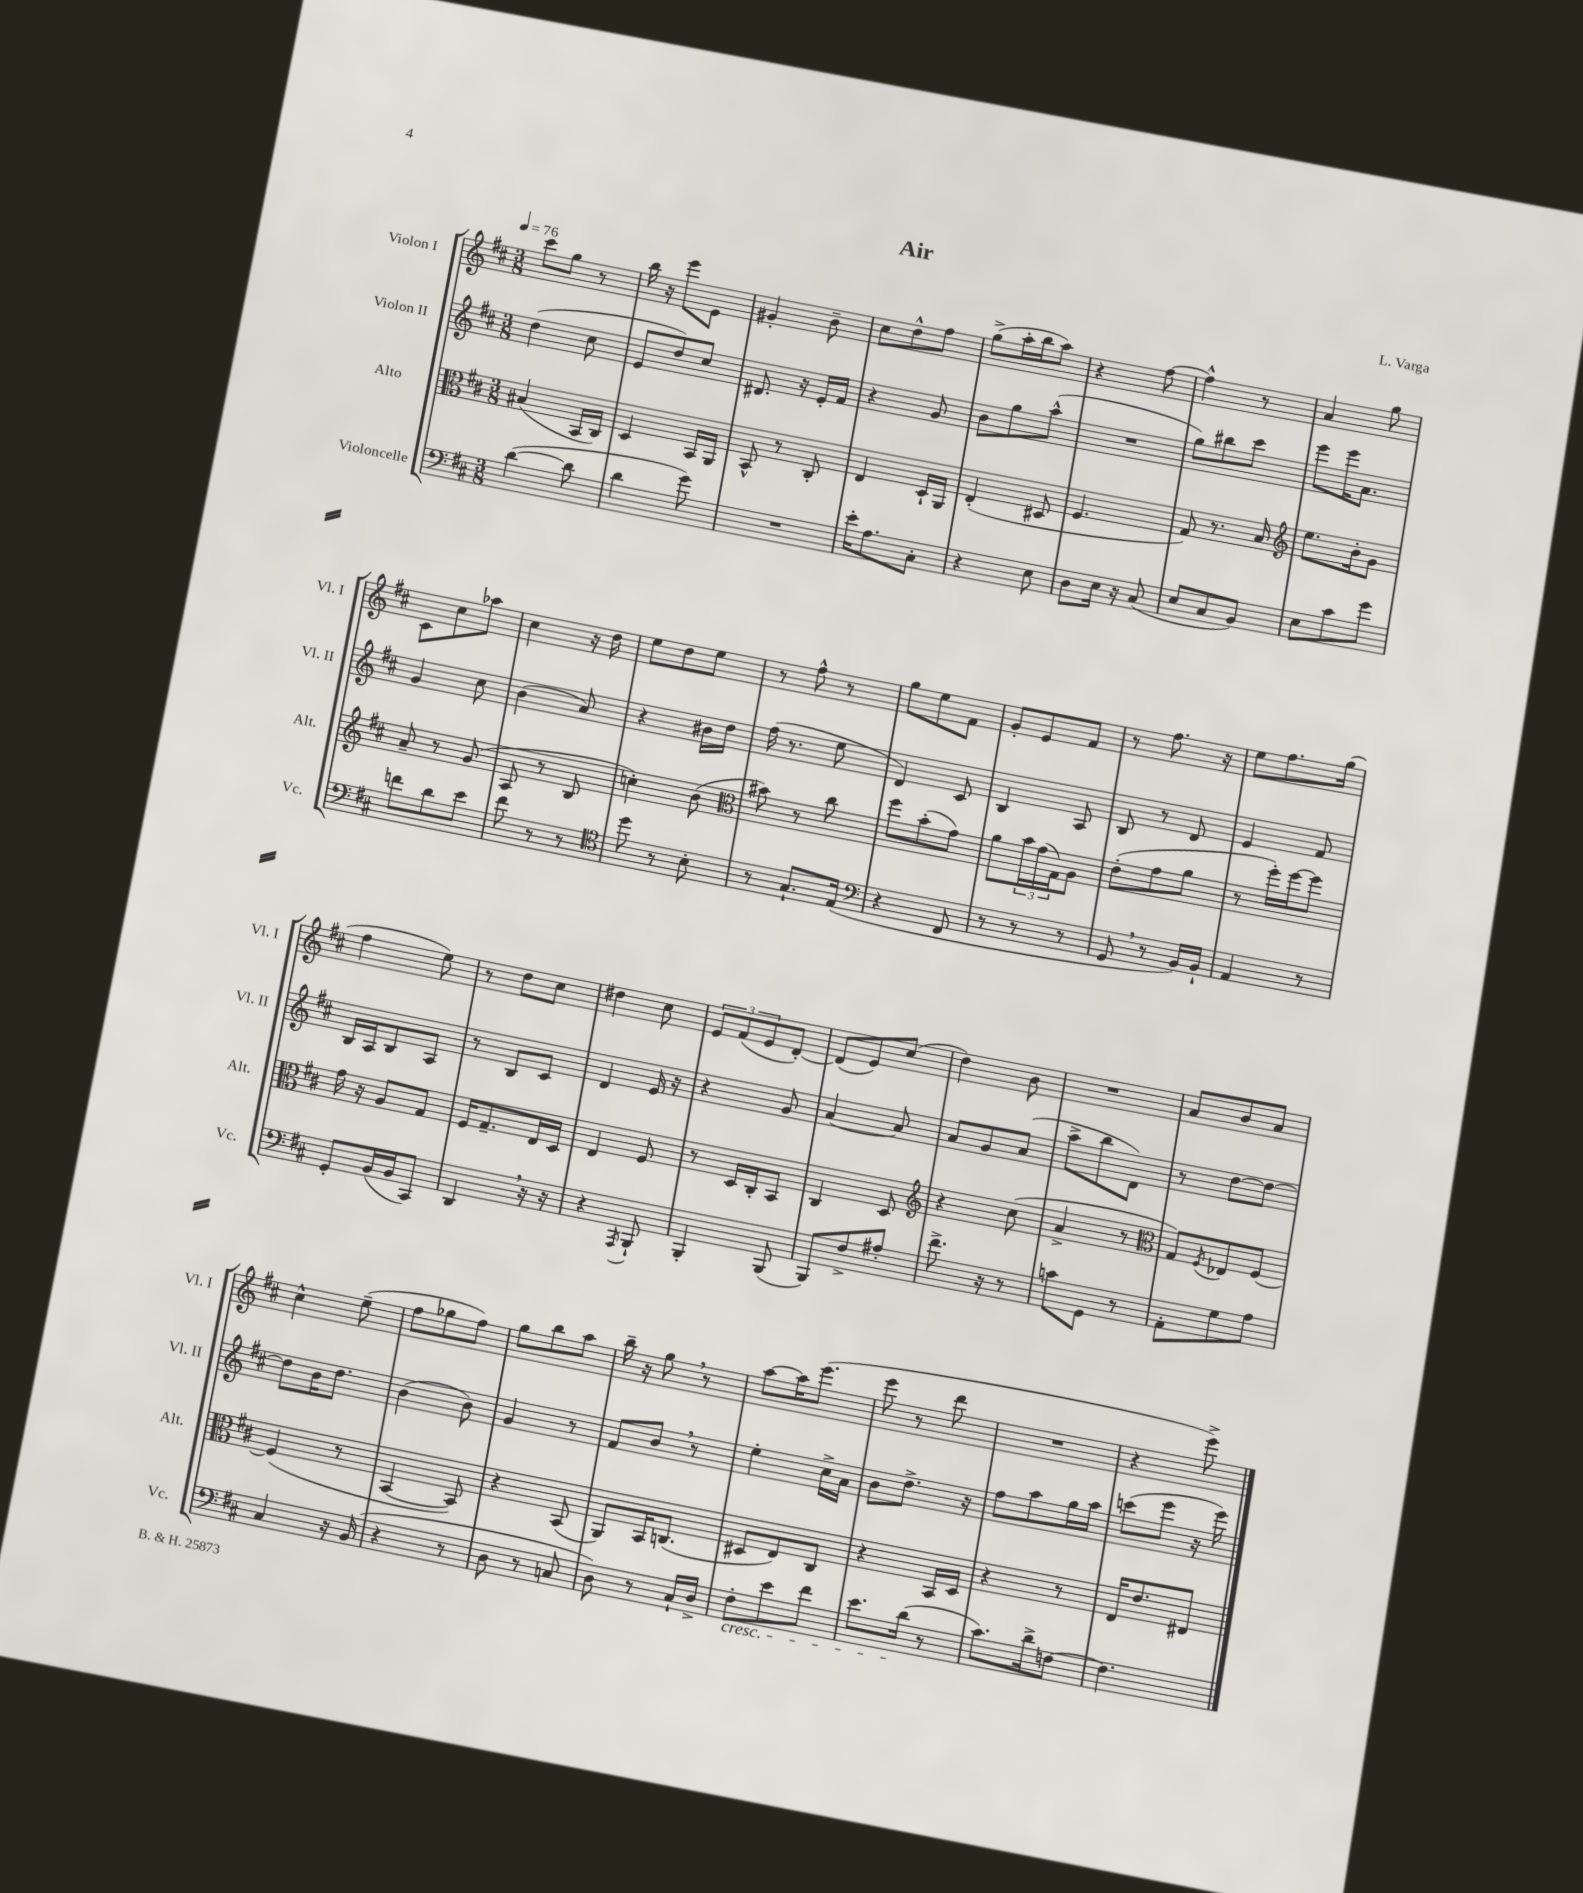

**kern	**kern	**kern	**kern
*staff4	*staff3	*staff2	*staff1
*clefF4	*clefC3	*clefG2	*clefG2
*k[f#c#]	*k[f#c#]	*k[f#c#]	*k[f#c#]
*M3/8	*M3/8	*M3/8	*M3/8
*MM76	*MM76	*MM76	*MM76
([4d\	(4B#/	(4dd\	8ccc#\L
.	.	.	8gg\J
8d\]	16BB/LL	8cc#\	8r
.	16C#/JJ)	.	.
=	=	=	=
4d\	4D/	8e/L	16bb\
.	.	.	16r
.	.	8dd/)	8eee\L
8g\)	16BB/LL	8cc#/J	8e\J
.	16AA/JJ	.	.
=	=	=	=
4.r	8BB^^/	8.d#/	4g#'/
.	8r	.	.
.	.	16r	.
.	8C#'/	16e'/LL	8b~\
.	.	16f#/JJ	.
=	=	=	=
16e'\LK	4E/	4r	8cc#\L
8.A\	.	.	.
.	.	.	8dd^^\
8C#'\J	16D`/LL	8g/	8ff#\J
.	16AA/JJ	.	.
=	=	=	=
4r	(4E'/	8b\L	(8gg^\L
.	.	8gg\	16aa'\L
.	.	.	16bb\J
8E\	8D#/	(8aa^^\J	8aa\J)
=	=	=	=
8D\L	4.F#/	4.r	4r
16E\Jk	.	.	.
16r	.	.	.
(8C#/	.	.	[8ff#\
=	=	=	=
8E/L	8G/)	8gg\L)	4ff#^^\]
8C#/	8.r	8bb#\	.
8BB/J)	.	8ccc#\J	8r
.	16B/	.	.
=	=	=	=
*	*clefG2	*	*
8E\L	8.ee\L	8eee\L	4a/
8c#\	.	16eee\K	.
.	16b'\k	8.a\J	.
8g\J	8g\J	.	8gg\
=	=	=	=
8f\L	8a~/	4g/	8c#\L
8d\	8r	.	8cc#\
8e\J	(8g/	8cc#\	8aa-\J
=	=	=	=
8f#\	8A/	(4b\	4cc#\
8r	8r	.	.
8r	8B/	8a/)	16r
.	.	.	16dd\
=	=	=	=
*clefC4	*	*	*
8dd\	4cc'\)	4r	8ee\L
8r	.	.	8dd\
8B'\	(8b\	16b#\LL	8ee\J
.	.	16dd\JJ	.
=	=	=	=
*	*clefC3	*	*
8r	8b#\)	(16ff#\	8r
.	.	8.r	.
8.G`/L	8r	.	8ff#^^\
.	8cc#\	8ee\	8r
(16E/Jk	.	.	.
=	=	=	=
*clefF4	*	*	*
4r	8ff#\L	4d/)	8gg\L
.	(8b'\	.	8ee\
8FF#/	8g\J)	8c#/	8f#\J
=	=	=	=
8r	8a\L	4B/	8g'/L
8r	24b\L	.	8e/
.	(24g\	.	.
.	24G\J)	.	.
8r	8A\J	8A/	8f#/J
=	=	=	=
8GG/	(8e'\L	8B/	8r
8r	8g\	8r	8.ff#\
16BB/LL)	8a\J	8d/	.
16BB`/JJ	.	.	16r
=	=	=	=
4AA/	8r	4e/	8ee\L
.	16ff#'\LL)	.	8.ff#\
.	[16ff#\J	.	.
8r	8ff#\]J	8f#/	.
.	.	.	(16gg\Jk
=	=	=	=
8GG'/L	16g\	16B/LL	4ff#\
.	16r	16A/J	.
(16BB/L	8A/L	8B/	.
16BB/J	.	.	.
8CC#/J)	8G/J	8A/J	8ee\)
=	=	=	=
4DD/	16F#/LK	8r	8r
.	8.G~/	.	.
.	.	8B/L	8dd\L
16r	16E/L	8c#/J	8cc#\J
16r	16D/JJ	.	.
=	=	=	=
4r	4E/	4d/	4dd#\
8qAAA/	.	.	.
8BBB`/	8F#/	16e/	8cc#\
.	.	16r	.
=	=	=	=
4BBB'/	8r	4r	12e/L
.	.	.	(12f#/
.	16D/LL	.	.
.	.	.	12e/
.	16C#'/J	.	.
(8BBB/	8BB/J	8g/	[8d'/J)
=	=	=	=
8BBB/L)	4C#/	[4a/	(8d/]L
8F#^/	.	.	8e/)
8A#'/J	8D/	8a/]	(8cc#/J
=	=	=	=
*	*clefG2	*	*
8.f#^\	4r	8a/L	4dd\)
.	.	8g/	.
16r	.	.	.
8r	(8cc#\	(8a/J	8b\
=	=	=	=
8c\L	4a^/	8aa^\L	4.r
8GG\J	.	8bb\	.
8r	8r	8d\J)	.
=	=	=	=
*	*clefC3	*	*
8AA'\L	8G/L)	8r	8a/L
.	8qF#/	.	.
8G\	8E-/	[8dd\L	8b/
8A\J	[8F#/J	8dd\_J	8a/J
=	=	=	=
4C#/	(4F#/]	8dd\]L	4cc#^^\
.	.	16b\K	.
.	.	8.dd\J	.
16r	8r	.	(8ee~\
(16BB/	.	.	.
=	=	=	=
4r	[4BB/	(4b\	8ff#\L
.	.	.	8gg-\
8r	8BB/])	8b\)	8ff#\J)
=	=	=	=
8D\	4r	4g/	8gg\L
8r	.	.	8bb\
8C/	(8BB/	8r	8aa\J
=	=	=	=
8D\)	8AA/L)	8f#/L	16bb~\
.	.	.	16r
8r	16BB/K	8b/J	8gg\
.	(8.C/J	.	.
16C#`/LL	.	8r	8r
16D^/JJ	.	.	.
=	=	=	=
8F#'\L	8D#/L	4ee'\	[8aa\L
8e\	8E/)	.	16aa\]K
.	.	.	(8.eee\J
8f#\J	8C#/J	16cc#^\LL	.
.	.	16a\JJ	.
=	=	=	=
8.e\L	4r	8b\L	8eee\
.	.	8.dd^\J	8r
(16d\Jk	.	.	.
8r	16BB/LL	.	8ddd\
.	16D/JJ	16r	.
=	=	=	=
8.c#\L)	4r	8ff#\L	4.r
.	.	8aa\	.
16d^\k	.	.	.
[8F\J	8r	16gg\L	.
.	.	16aa\JJ	.
=	=	=	=
4.F\]	16E/LK	(8ccc\L	4r
.	8.e/	.	.
.	.	8eee\J	.
.	8E#/J	16r	8eee^\)
.	.	16eee\)	.
==	==	==	==
*-	*-	*-	*-
